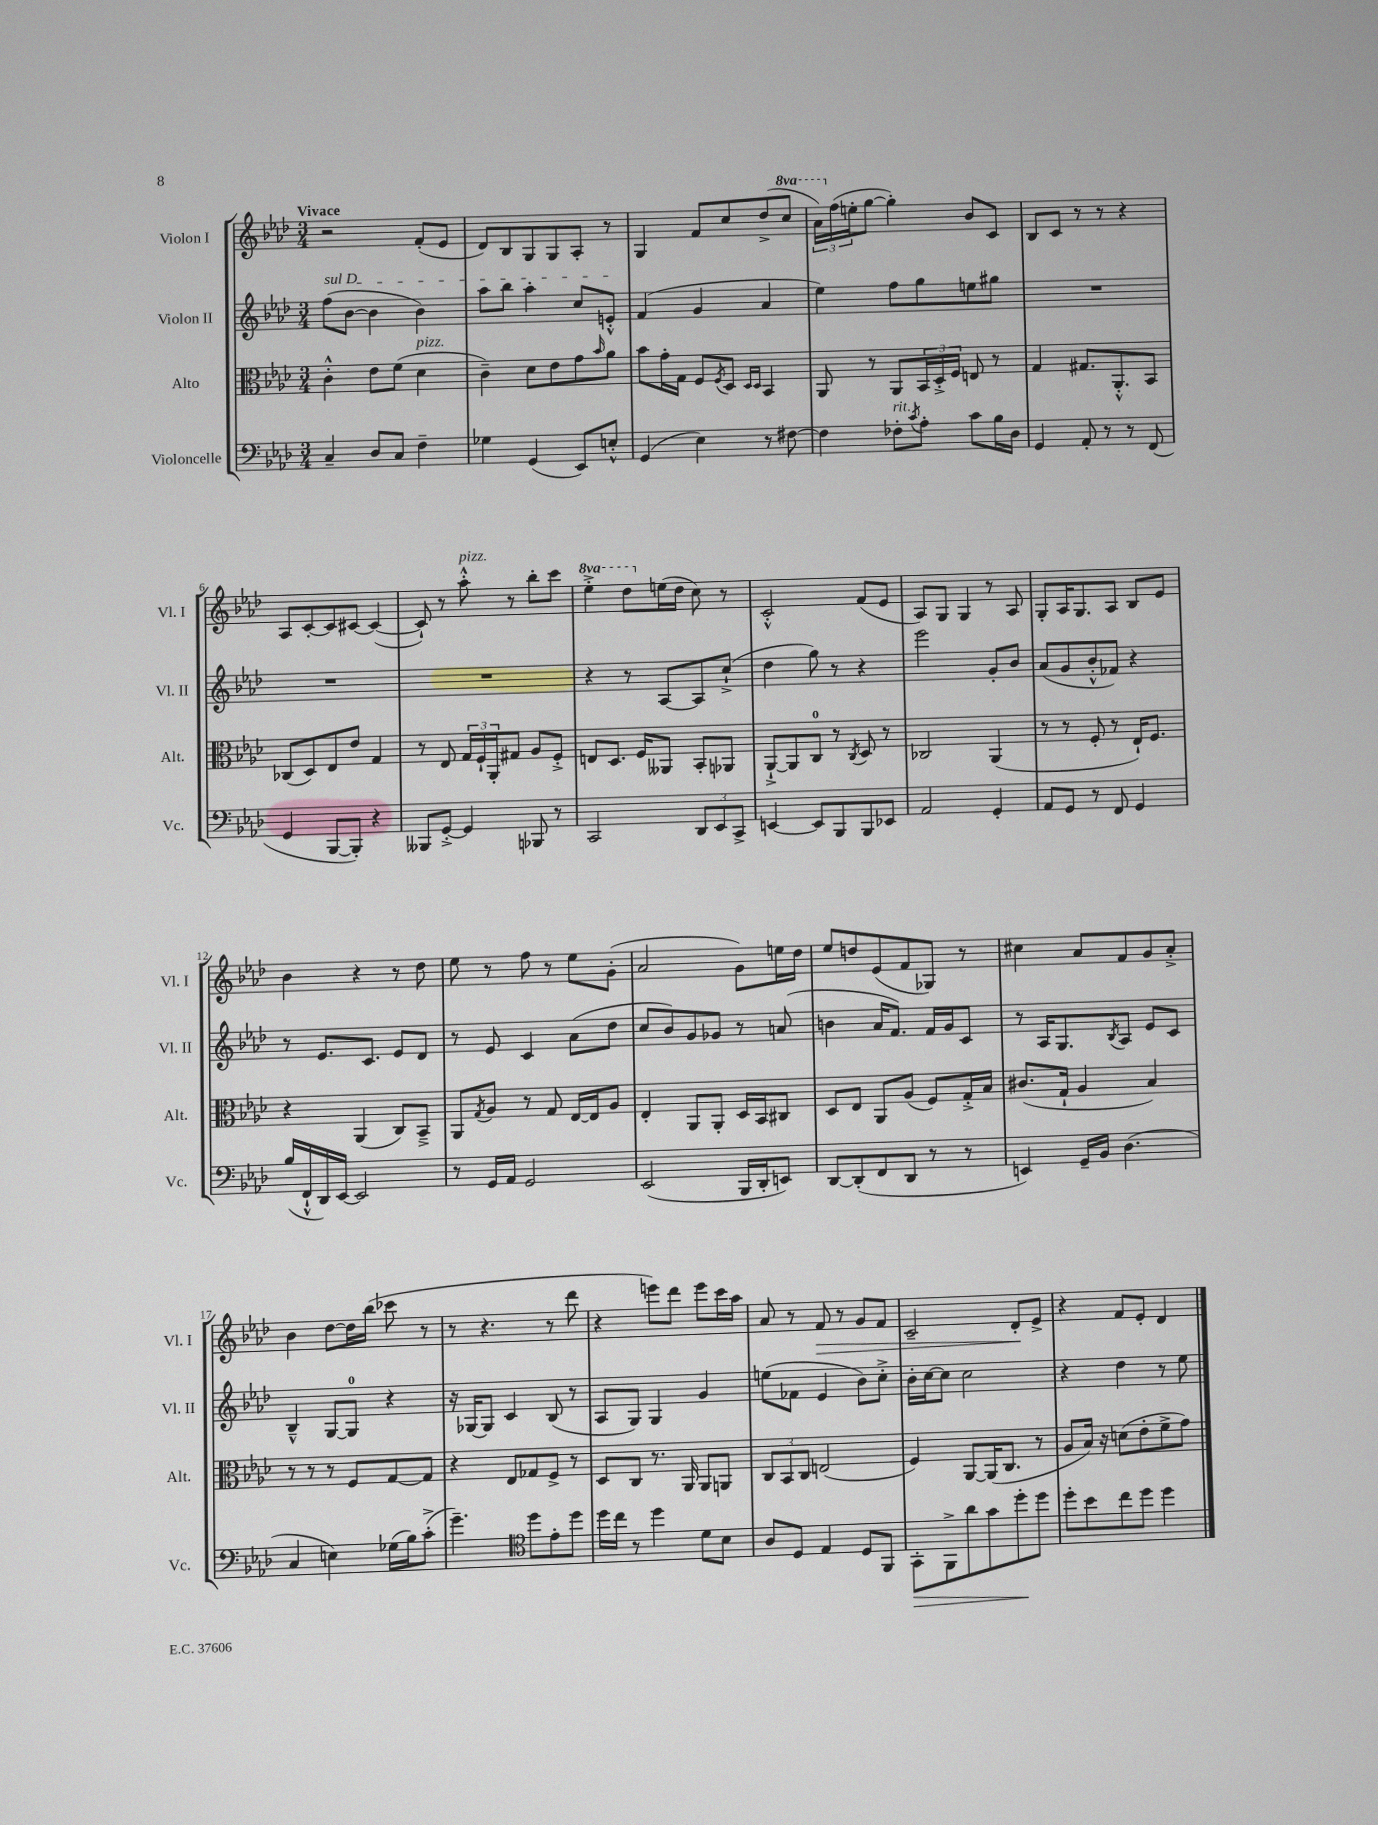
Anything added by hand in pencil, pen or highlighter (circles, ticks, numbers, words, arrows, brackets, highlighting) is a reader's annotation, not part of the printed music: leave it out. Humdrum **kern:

**kern	**kern	**kern	**kern
*staff4	*staff3	*staff2	*staff1
*clefF4	*clefC3	*clefG2	*clefG2
*k[b-e-a-d-]	*k[b-e-a-d-]	*k[b-e-a-d-]	*k[b-e-a-d-]
*M3/4	*M3/4	*M3/4	*M3/4
4C~	4c'^^	(8ff	2r
.	.	[8b-	.
8D-	8e-	4b-]	.
8C	(8f	.	.
4F~	4d-	4b-)	(8f'
.	.	.	8e-
=	=	=	=
4G-	4c~)	8aa-	8d-)
.	.	8bb-	8B-
(4GG	8d-	4aa-'	8G
.	8e-	.	8G
8EE-)	8g	8cc	8A-'
.	16qqb-	.	.
8E'^^	8a-	8e'^^	8r
=	=	=	=
(4GG	8b-	(4f	4G
.	16g'	.	.
.	16G	.	.
4E-)	8F	4g	8f
.	8qF	.	.
.	8D-	.	8cc
.	16qqD-	.	.
.	16qqD-	.	.
8r	4BB-	4a-	(8dd-^
[8F#	.	.	8ccc
=	=	=	=
4F#]	8AA-	4ee-)	24aa-)
.	.	.	(24ff
.	.	.	24ee'
.	8r	.	[8gg
8F-'	8AA-	8ff	4gg'])
8qc	.	.	.
8A-'	24BB-	8gg	.
.	24D-'^	.	.
.	24F	.	.
8c	8E	8ee	8b-
16B-	8r	8gg#	8c
16D-	.	.	.
=	=	=	=
4GG	4G	2.r	8B-
.	.	.	8c
8AA-'	8.G#	.	8r
8r	.	.	8r
.	8.AA-'^^	.	.
8r	.	.	4r
(8FF	8BB-	.	.
=	=	=	=
4GG	(8C-	2.r	8A-
.	8D-)	.	[8c'
[8BBB-	8E-	.	8c]
8BBB-'])	8e-	.	[8c#
4r	4G	.	(4c#_
=	=	=	=
8BBB--	8r	2.r	8c#`])
[8GG'^	8E-	.	8r
4GG]	24G	.	8aa-'^^
.	24F`	.	.
.	24AA-'	.	.
.	8G#	.	8r
8BBB-	8A-	.	8bb-'
8r	8F'^	.	8ccc
=	=	=	=
2CC	8E	4r	4eee-'^
.	8.D-	.	.
.	.	8r	8ddd-
.	16F	.	.
.	8AA--	[8A-	(16ee
.	.	.	16dd-
12DD-	8BB-'	8A-]	8cc)
12EE-	.	.	.
.	8AA-	(8cc`^	8r
12CC^	.	.	.
=	=	=	=
[4EE	[8AA-`^	4dd-	2c'^^
.	8AA-]	.	.
8EE]	8C	8gg)	.
8BBB-	8r	8r	.
.	8qC	.	.
8BBB-	8D-	4r	(8f
8EE-	8r	.	8e-
=	=	=	=
2AA-	2C-	2eee-	8A-)
.	.	.	8G
.	.	.	4G
4GG'	(4AA-	8g'	8r
.	.	8b-	8A-
=	=	=	=
8AA-	8r	(8a-	8G'
8GG	8r	8g	16A-
.	.	.	8.G
8r	8F'	8b-'^^	.
8FF	8r	8f-)	8A-
4GG	16E-`)	4r	8B-
.	8.F	.	.
.	.	.	8e-
=	=	=	=
(16B-	4r	8r	4b-
16FF`^^	.	.	.
16DD-)	.	8.e-	.
[16EE-	.	.	.
2EE-]	(4AA-	.	4r
.	.	8.c	.
.	8C)	8e-	8r
.	8BB-~^	8d-	8dd-
=	=	=	=
8r	8AA-	8r	8ee-
.	8qG	.	.
16GG	8A-	8e-	8r
16AA-	.	.	.
2GG	8r	4c	8ff
.	8G	.	8r
.	[16E-	(8a-	8ee-
.	16E-]	.	.
.	8A-	8dd-	(8g'
=	=	=	=
(2EE-	4E-'	8cc	2a-
.	.	8b-)	.
.	8AA-	8g	.
.	8AA-'	8g-	.
16BBB-	16D-	8r	8g)
16DD-'	16BB-	.	.
8EE)	8C#	(8a	16ee
.	.	.	16dd-
=	=	=	=
[8DD-	8D-	4b	8ee-
(8DD-']	8E-	.	8dd
8FF	8AA-	16a-	(8e-
.	.	8.f)	.
8DD-	(8A-	.	8f
8r	8F)	16f	8G-)
.	.	16g	.
8r	16G'^	8c	8r
.	16B-	.	.
=	=	=	=
4EE)	(8.c#	8r	4cc#
.	.	16A-	.
.	16G`	8.G	.
16GG~	4A-	.	8a-
16BB-	.	.	.
.	.	8qB-	.
(4.D-	.	8A-	8f
.	4B-)	8e-	8g
.	.	8c	8a-'^
=	=	=	=
4C	8r	4B-~^^	4b-
.	8r	.	.
4E)	8r	[8G	[8dd-
.	8F	8G]	16dd-]
.	.	.	(16bb-
(16G-	[8G	4r	8ccc-
16B-)	.	.	.
(8c'^	8G]	.	8r
=	=	=	=
4.g~)	4r	16r	8r
.	.	[16G-	.
.	.	8G-]	4.r
.	8E-	4c	.
*clefC4	*	*	*
8dd-	8G-	.	.
8e-'	8F^	(8B-	8r
8dd-	8r	8r	8ddd-
=	=	=	=
16dd-	8D-	8A-	4r
16cc	.	.	.
8r	8C	8G)	.
4dd-	8.r	4G	8eee)
.	.	.	8ddd-
.	16AA-	.	.
8d-	8AA-	4g	8eee
8B-	8AA	.	16ccc
.	.	.	16aa-
=	=	=	=
8A-	12C	(8ee	8a-
.	12BB-	.	.
8D-	.	8f-	8r
.	12C	.	.
4E-	(2E	4e-	8f
.	.	.	8r
8D-	.	8b-)	8g
8FF	.	8cc'^	8f
=	=	=	=
8GG'	4F)	16b-'	2c~
.	.	[16cc	.
8FF^	.	8cc]	.
8a-	[8AA-	2cc	.
8g	(16AA-]	.	.
.	8.C	.	.
8dd-'	.	.	8d-'
8dd-	8r	.	8e-^
=	=	=	=
8dd-'	8A-	4r	4r
8b-	16B-)	.	.
.	16r	.	.
8cc	(8d	4dd-	8f
8dd-	8e-'	.	8e-'
4dd-	8f^	8r	4d-
.	8g)	8ee-	.
==	==	==	==
*-	*-	*-	*-
